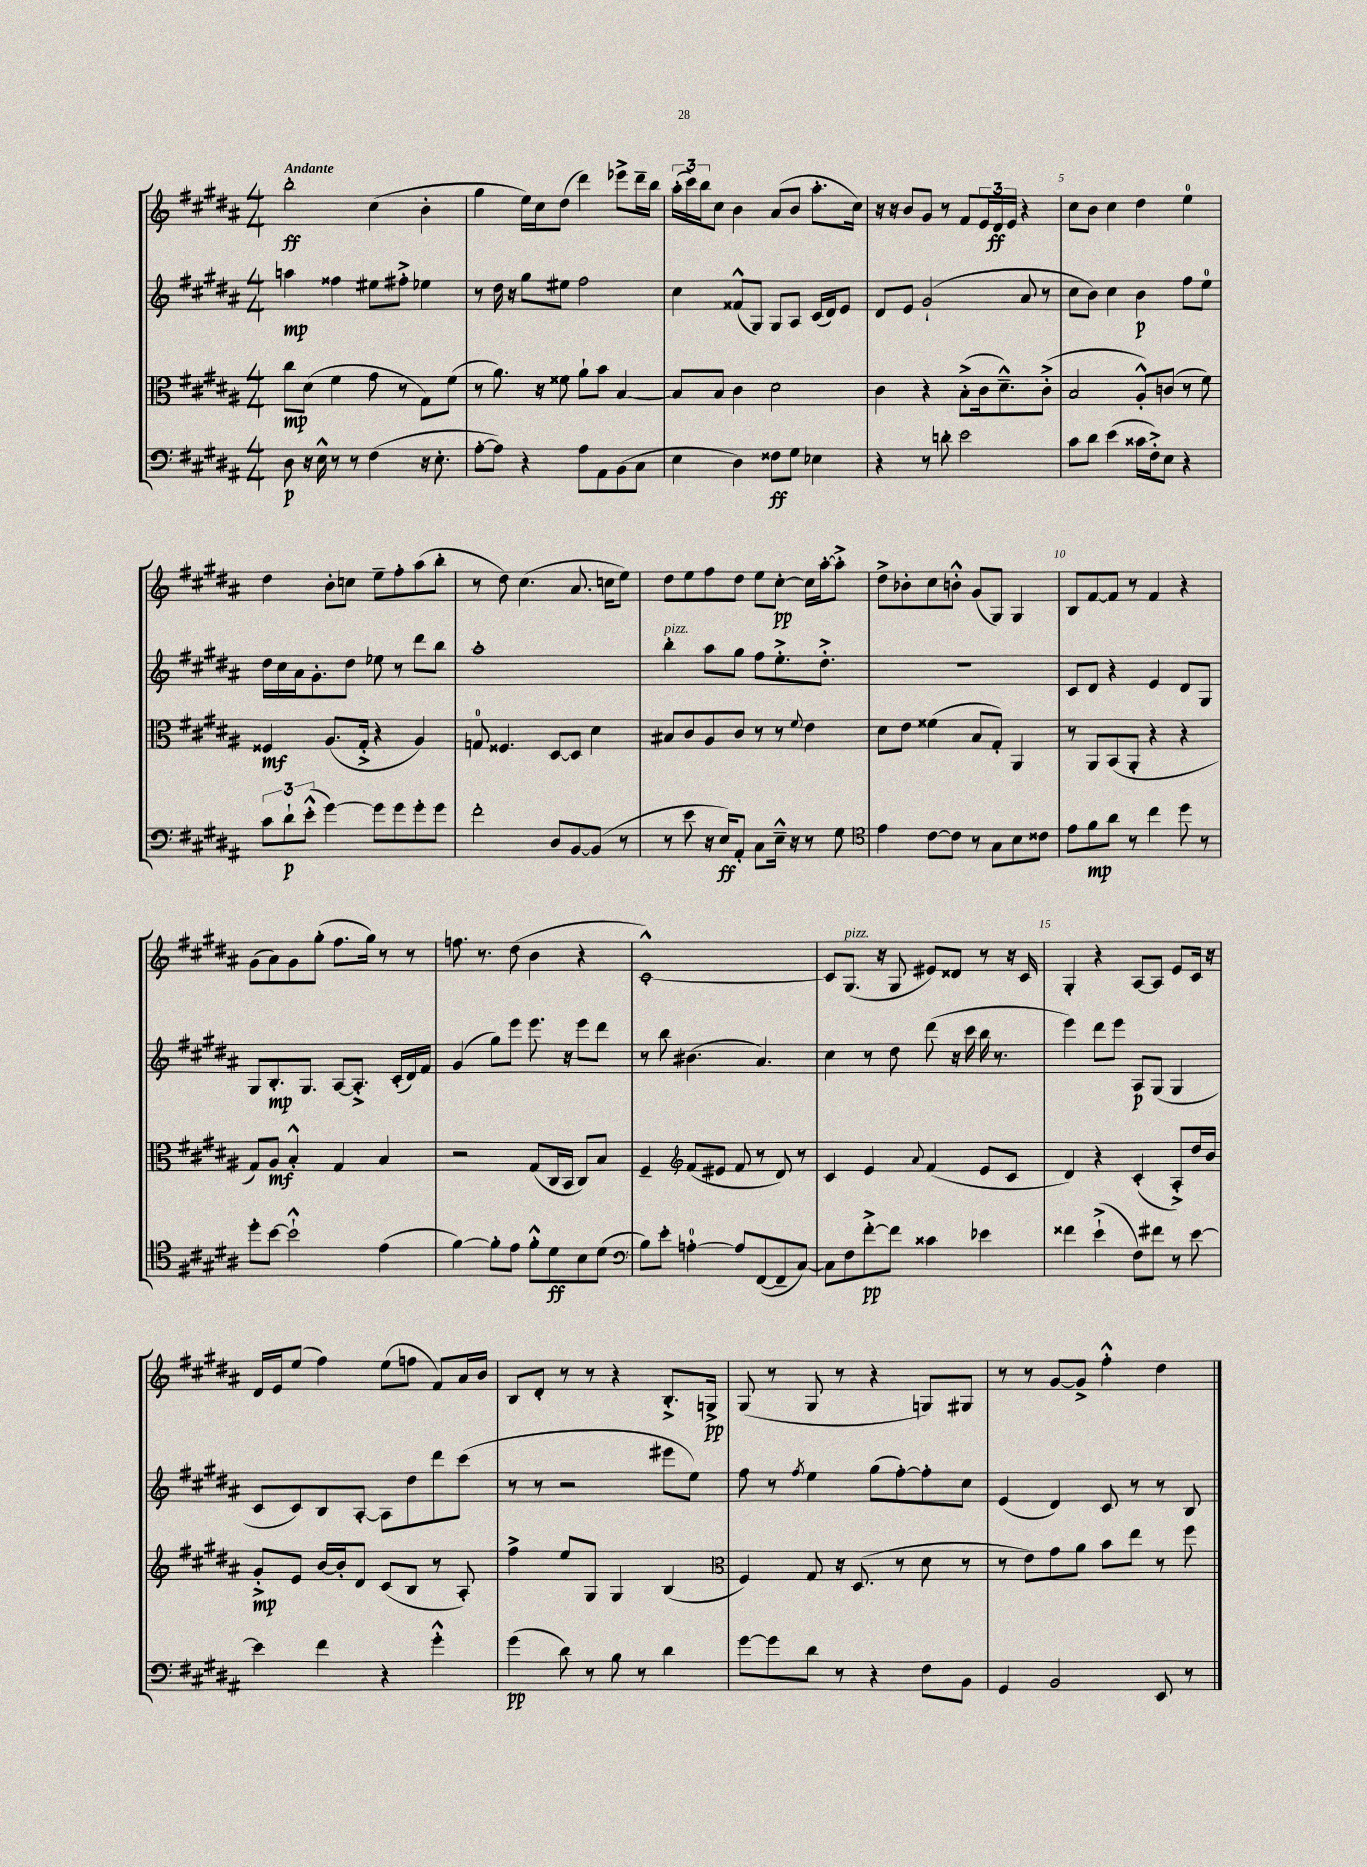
<<
\new StaffGroup <<
\new Staff = "s0" {
    \clef treble \key b \major \numericTimeSignature \time 4/4 \tempo "Andante"
    b''2-.\ff cis''4( b'4-. |
    gis''4 e''16) cis''16 dis''8( dis'''4) ees'''8-> dis'''16-- b''16 |
    \tuplet 3/2 { ais''16-.( cis'''16) b''16 } cis''8 b'4 ais'8( b'8 ais''8.-. cis''16) |
    r16 r16 b'8 gis'8 r8 fis'8 \tuplet 3/2 { e'16 dis'16\ff e'16 } r4 |
    cis''8 b'8 cis''4 dis''4 e''4-0 |
    dis''4 b'8-. c''8 e''8-- fis''8-. ais''8( b''8-. |
    r8 dis''8) cis''4.( ais'8. c''16 e''8) |
    dis''8 e''8 fis''8 dis''8 e''8 cis''8~-.\pp cis''16 ais''16~-. ais''8-.-> |
    dis''8-> bes'8-. cis''8 b'8-.-^ gis'8( gis8) gis4 |
    b8 fis'8~ fis'8 r8 fis'4 r4 |
    gis'8( ais'8) gis'8 gis''8-.( fis''8. gis''16) r8 r8 |
    f''8. r8. dis''8( b'4 r4 |
    cis'1~-.-^) |
    cis'8 gis8.^\markup { \italic "pizz." }( r16 gis8 eis'8) disis'8 r8 r16 cis'16 |
    gis4-. r4 ais8~ ais8 e'8 cis'16 r16 |
    dis'16 e'16 e''8( fis''4) e''8( f''8 fis'8) ais'16 b'16 |
    b8 dis'8-. r8 r8 r4 b8.-.-> g16->\pp |
    gis8( r8 gis8 r8 r4 g8) gis8 |
    r8 r8 gis'8~ gis'8-> fis''4-.-^ dis''4 \bar "|." |
}
\new Staff = "s1" {
    \clef treble \key b \major \numericTimeSignature \time 4/4
    a''4\mp fisis''4 eis''8 fis''8-.-> ees''4 |
    r8 dis''16 r16 gis''8 eis''8 fis''2 |
    cis''4 fisis'8-^( gis8) gis8 ais8 cis'16( dis'16) e'8 |
    dis'8 e'8 gis'2-!( ais'8 r8 |
    cis''8 b'8) cis''4 b'4\p fis''8 e''8-0 |
    dis''16 cis''16 ais'16 gis'8.-. dis''8 ees''8 r8 dis'''8 b''8 |
    ais''1-. |
    b''4-.^\markup { \italic "pizz." } ais''8 gis''8 fis''8 e''8.-.-> dis''8.-.-> |
    R1 |
    cis'8 dis'8 r4 e'4 dis'8 gis8 |
    gis8 b8.-.\mp gis8. ais8~ ais8.-.-> cis'16-.( dis'16) fis'16 |
    gis'4( gis''8) e'''8 e'''8. r16 e'''8 dis'''8 |
    r8 b''8 bis'4.( ais'4.) |
    cis''4 r8 dis''8 dis'''8( r16 cis'''16 b''16 r8. |
    e'''4) dis'''8 e'''8 ais8\p gis8( gis4 |
    cis'8 cis'8) b8 ais8~-. ais8 dis''8 dis'''8 cis'''8( |
    r8 r8 r2 eis'''8 e''8) |
    fis''8 r8 \acciaccatura { fis''8 } e''4 gis''8( fis''8~-.) fis''8-. cis''8 |
    e'4( dis'4) cis'8 r8 r8 b8 \bar "|." |
}
\new Staff = "s2" {
    \clef alto \key b \major \numericTimeSignature \time 4/4
    cis''8\mp dis'8( fis'4 gis'8 r8 gis8) fis'8( |
    r8 ais'8.) r16 fisis'8 ais'8-! b'8 b4~ |
    b8 b8 cis'4 dis'2 |
    cis'4 r4 b8-.->( cis'16 dis'8.---^) cis'8-.->( |
    b2 ais8-.-^) c'8( r8 fis'8) |
    fisis4\mf ais8.( gis16-.-> r4 ais4) |
    g8-0 fisis4. dis8~ dis8 dis'4 |
    bis8 cis'8 ais8 cis'8 r8 r8 \appoggiatura { fis'8 } e'4 |
    dis'8 e'8 fisis'4( b8 gis8-.) ais,4 |
    r8 ais,8 b,8( ais,8-. r4 r4 |
    gis8) ais8\mf b4-.-^ gis4 b4 |
    r2 gis8( cis16 b,16 cis8) b8 |
    fis4-- \clef treble fis'8( eis'8 fis'8 r8 dis'8) r8 |
    cis'4 e'4 \appoggiatura { ais'8 } fis'4( e'8 cis'8 |
    dis'4) r4 cis'4-.( ais8-.->) dis''16 b'16 |
    gis'8-.->\mp e'8 b'16~ b'16-. dis'8 cis'8( b8 r8 ais8-.) |
    fis''4-> e''8 gis8 gis4 b4( |
    \clef alto fis4) gis8 r16 dis8.( r8 dis'8 r8 |
    r8 e'8) gis'8 ais'8 b'8 e''8 r8 fis''8 \bar "|." |
}
\new Staff = "s3" {
    \clef bass \key b \major \numericTimeSignature \time 4/4
    dis8\p r16 e16-^ r8 r8 fis4( r16 e8.-. |
    ais8~-. ais8) r4 ais8 ais,8 b,8( cis8 |
    e4 dis4) fisis8\ff gis8 ees4 |
    r4 r8 d'8-. e'2 |
    cis'8 dis'8 e'4( cisis'16 fis16-.->) e8 r4 |
    \tuplet 3/2 { cis'8 dis'8-!\p e'8-.-^( } gis'4~) gis'8 gis'8 gis'8-. gis'8 |
    fis'2-. dis8 b,8~ b,8( r8 |
    r8 e'8 r16 e16\ff) ais,8-. cis8 e16---^ r16 r8 gis8 |
    \clef tenor e'4 cis'8~ cis'8 r8 gis8 b8 cisis'8 |
    e'8 fis'8\mp ais'8 r8 cis''4 dis''8 r8 |
    dis''8-. b'8~ b'2-!-^ e'4( |
    fis'4~) fis'8-. e'8 fis'8-.-^ dis'8\ff b8 dis'8( |
    \clef bass b8) e'8-. a4-0~-. a8 fis,8~( fis,8-- cis8~) |
    cis8 fis8 fis'8~-.->\pp fis'8 cisis'4 ees'4 |
    fisis'4 e'4-!->( fis8) fis'8 r8 e'8~ |
    e'4 fis'4 r4 gis'4-.-^ |
    gis'4\pp( dis'8) r8 b8 r8 dis'4 |
    gis'8~ gis'8 dis'8 r8 r4 fis8 b,8 |
    gis,4 b,2 e,8 r8 \bar "|." |
}
>>
>>
\layout { \context { \Score \override BarNumber.break-visibility = ##(#f #t #t) barNumberVisibility = #(every-nth-bar-number-visible 5) } }
